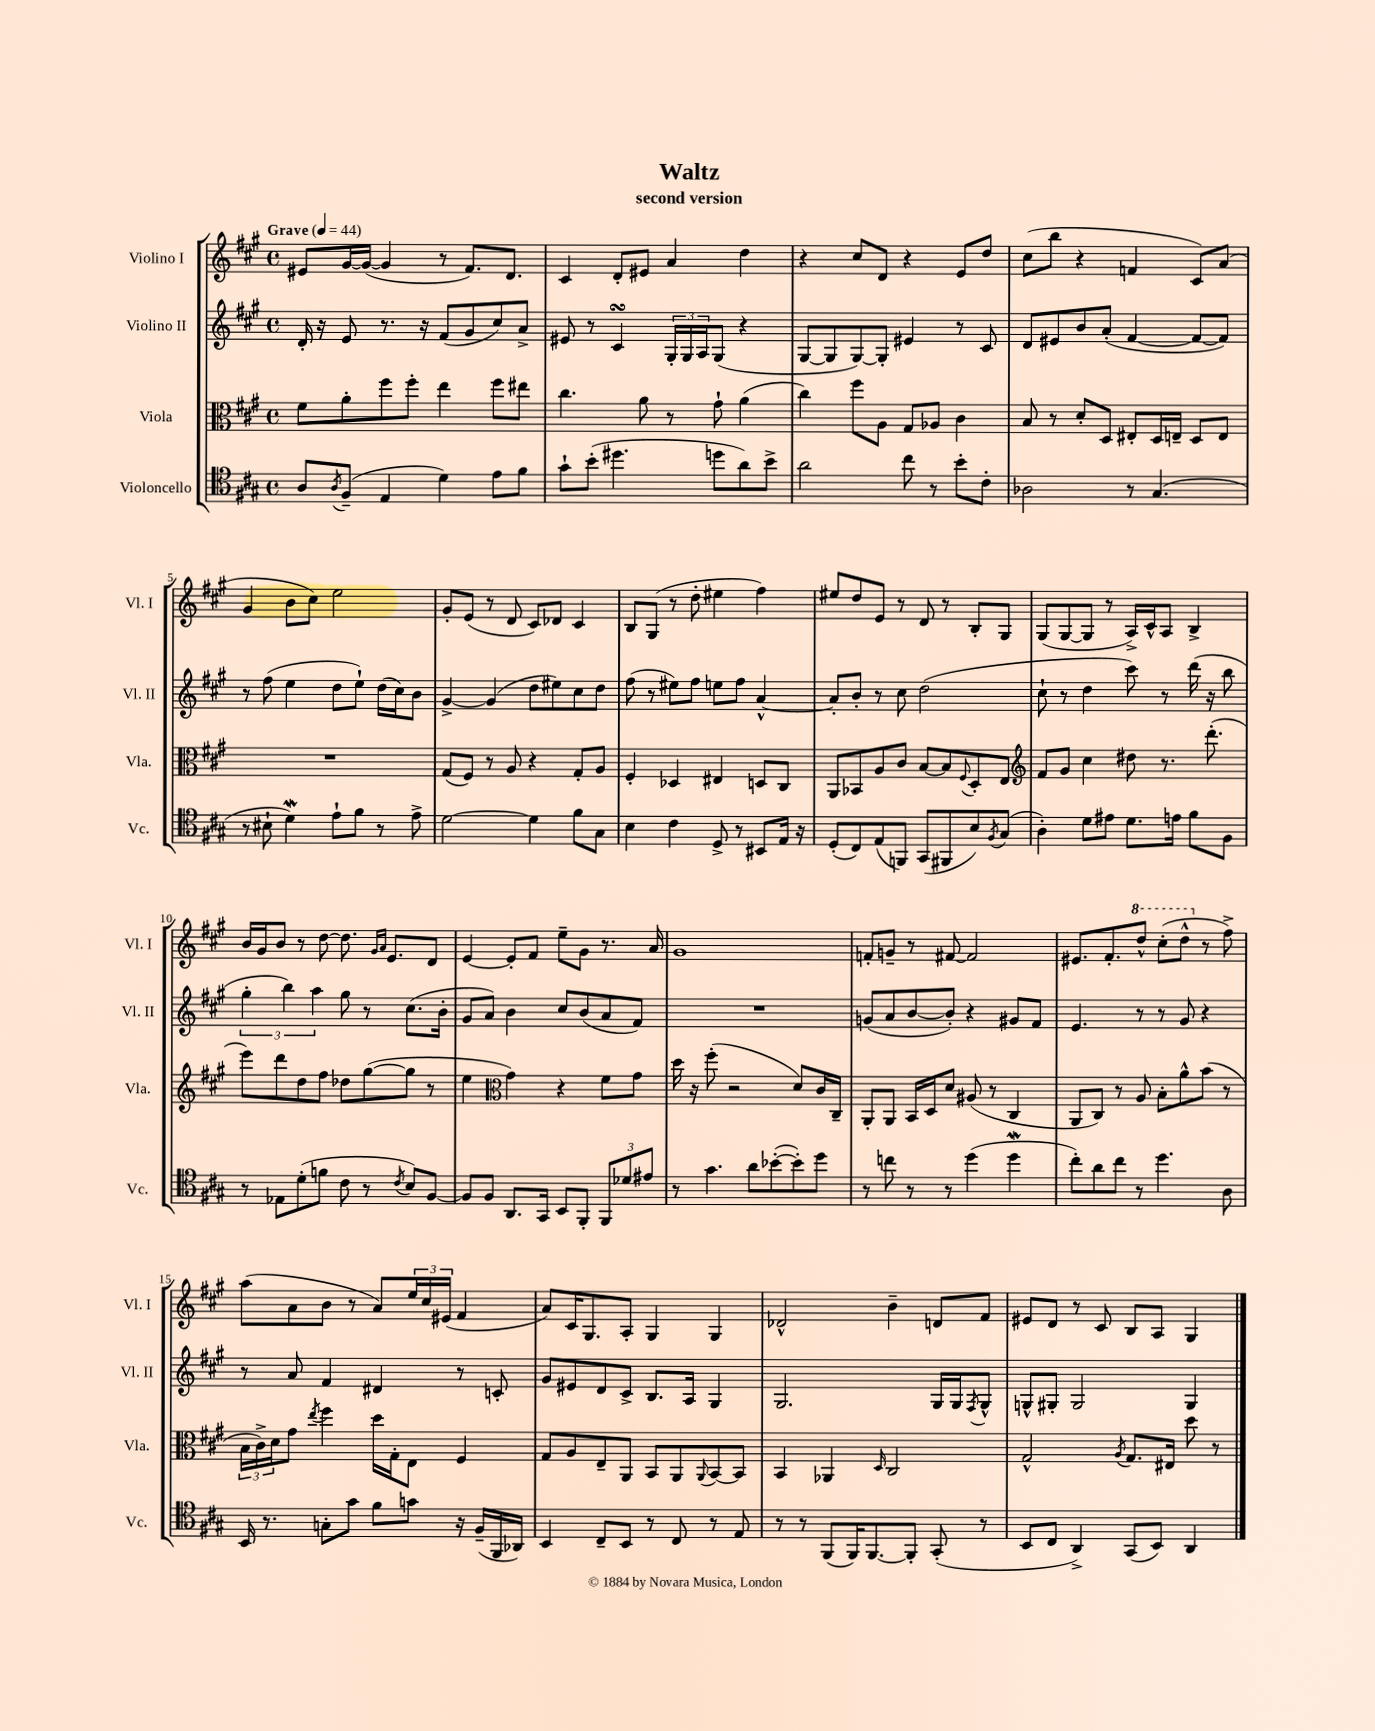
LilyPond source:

\header { title = "Waltz" subtitle = "second version" }
<<
\new StaffGroup <<
\new Staff = "s0" \with { instrumentName = "Violino I" shortInstrumentName = "Vl. I" } {
    \clef treble \key a \major \defaultTimeSignature \time 4/4 \tempo "Grave" 4 = 44
    eis'8 gis'16~ gis'16~( gis'4 r8 fis'8.) d'8. |
    cis'4 d'8-. eis'8 a'4 d''4 |
    r4 cis''8 d'8 r4 e'8 d''8 |
    cis''8( b''8 r4 f'4 cis'8) a'8( |
    gis'4 b'8 cis''8) e''2 |
    gis'8-. e'8( r8 d'8 cis'8) des'8 cis'4 |
    b8 gis8( r8 d''8-. eis''4 fis''4) |
    eis''8 d''8 e'8 r8 d'8 r8 b8-. gis8 |
    gis8( gis8~ gis8 r8 a16->) cis'16-^ a8 b4-> |
    b'16 gis'16 b'8 r8 d''8~ d''8. \grace { gis'16 a'16 } e'8. d'8 |
    e'4~ e'8-. fis'8 e''8-- gis'8 r8. a'16 |
    gis'1 |
    f'8-. g'8-- r8 fis'8~ fis'2 |
    eis'8. fis'8.-. \ottava #1 d'''8-^ cis'''8-.( d'''8-^ \ottava #0 r8 fis''8->) |
    a''8( a'8 b'8 r8 a'8) \tuplet 3/2 { e''16 cis''16 eis'16( } fis'4 |
    a'8) cis'16 gis8. a8-. gis4 gis4 |
    des'2-^ b'4-- d'8 fis'8 |
    eis'8 d'8 r8 cis'8 b8 a8 gis4 \bar "|." |
}
\new Staff = "s1" \with { instrumentName = "Violino II" shortInstrumentName = "Vl. II" } {
    \clef treble \key a \major \defaultTimeSignature \time 4/4
    d'16-. r16 e'8 r8. r16 fis'8( gis'8 cis''8) a'8-> |
    eis'8 r8 cis'4\turn \tuplet 3/2 { gis16-. gis16 a16 } gis8( r4 |
    gis8~ gis8 gis8~) gis8-. eis'4 r8 cis'8 |
    d'8 eis'8 b'8 a'8-.( fis'4~ fis'8~ fis'8) |
    r8 fis''8( e''4 d''8 e''8-!) d''16( cis''16) b'8 |
    gis'4~-> gis'4( d''8 eis''8) cis''8 d''8 |
    fis''8( r8 eis''8) fis''8 e''8 fis''8 a'4~-^ |
    a'8-. b'8-. r8 cis''8 d''2( |
    cis''8-! r8 d''4 cis'''8) r8 d'''16( r16 b''8 |
    \tuplet 3/2 { gis''4-. b''4) a''4 } gis''8 r8 cis''8.( b'16-. |
    gis'8 a'8) b'4 cis''8 b'8( a'8 fis'8) |
    R1 |
    g'8( a'8 b'8~ b'8-.) r4 gis'8 fis'8 |
    e'4. r8 r8 gis'8 r4 |
    r8 a'8 fis'4 dis'4 r8 c'8-. |
    gis'8 eis'8 d'8 cis'8-> b8. a16 gis4 |
    gis2. gis16 gis16 \acciaccatura { fis8 } gis8-^ |
    g8-^ gis8-. gis2 gis4 \bar "|." |
}
\new Staff = "s2" \with { instrumentName = "Viola" shortInstrumentName = "Vla." } {
    \clef alto \key a \major \defaultTimeSignature \time 4/4
    fis'8 a'8-. fis''8 fis''8-. e''4 fis''8 eis''8 |
    cis''4. a'8 r8 gis'8-! a'4( |
    cis''4) fis''8 a8 gis8 aes8 cis'4 |
    b8 r8 d'8-. d8 eis8-. d16 e16-- d8 e8 |
    R1 |
    gis8( fis8) r8 a8 r4 gis8-. a8 |
    fis4-. des4 eis4 d8 cis8 |
    a,8 bes,8 a8 cis'8 b8~ b8 \appoggiatura { fis8 } d8-. e8 |
    \clef treble fis'8 gis'8 cis''4 dis''8 r8. d'''8.-.( |
    e'''8) d'''8 d''8 fis''8 des''8 gis''8~( gis''8 r8 |
    e''4 \clef alto gis'4) r4 fis'8 gis'8 |
    d''16 r16 fis''8-.( r2 d'8) cis'16 cis16-- |
    a,8-. a,8 b,16 d16 d'8 ais8( r8 cis4 |
    a,8 cis8) r8 a8 b8-. a'8-^ b'8( r8 |
    \tuplet 3/2 { b16 cis'16->) d'16 } gis'8 \acciaccatura { e''8 } fis''4 d''16 gis16-. e8 fis4 |
    gis8 a8 e8-- a,8 b,8 a,8 \appoggiatura { a,8 } b,8~ b,8 |
    b,4 aes,4 \grace { d16 } cis2 |
    gis2-^ \acciaccatura { a8 } gis8. eis16 d''8 r8 \bar "|." |
}
\new Staff = "s3" \with { instrumentName = "Violoncello" shortInstrumentName = "Vc." } {
    \clef tenor \key a \major \defaultTimeSignature \time 4/4
    a8 \acciaccatura { a8 } fis8--( e4 d'4) e'8 fis'8 |
    gis'8-! b'8-.( dis''4. d''8 a'8) b'8-> |
    a'2 cis''8 r8 b'8-. cis'8-. |
    aes2 r8 gis4.( |
    r8 bis8-! d'4\mordent) e'8-! fis'8 r8 e'8-> |
    d'2~ d'4 fis'8 gis8 |
    b4 cis'4 d8-> r8 bis,8 e16 r16 |
    d8-.( cis8) e8( f,8) gis,8( fis,8 b8) \acciaccatura { fis8 } gis8( |
    a4-.) d'8 eis'8 d'8. e'16 fis'8 fis8 |
    r8 ees8 d'8-.( f'8 cis'8 r8 \acciaccatura { cis'8 } b8) fis8~ |
    fis8 fis8 a,8. gis,16 b,8 fis,8-. \tuplet 3/2 { fis,8 des'8 eis'8 } |
    r8 gis'4. a'8 bes'8~-.( bes'8-.) d''8 |
    r8 c''8 r8 r8 d''4( d''4\mordent |
    cis''8-.) a'8 cis''8 r8 d''4. a8 |
    b,16 r8. g8-. gis'8 fis'8 g'8 r16 fis16--( fis,16 aes,16) |
    b,4 cis8-- b,8 r8 cis8 r8 e8 |
    r8 r8 fis,8( fis,16) fis,8.~ fis,8-. gis,8-.( r8 |
    b,8 cis8 a,4->) gis,8( b,8) a,4 \bar "|." |
}
>>
>>
